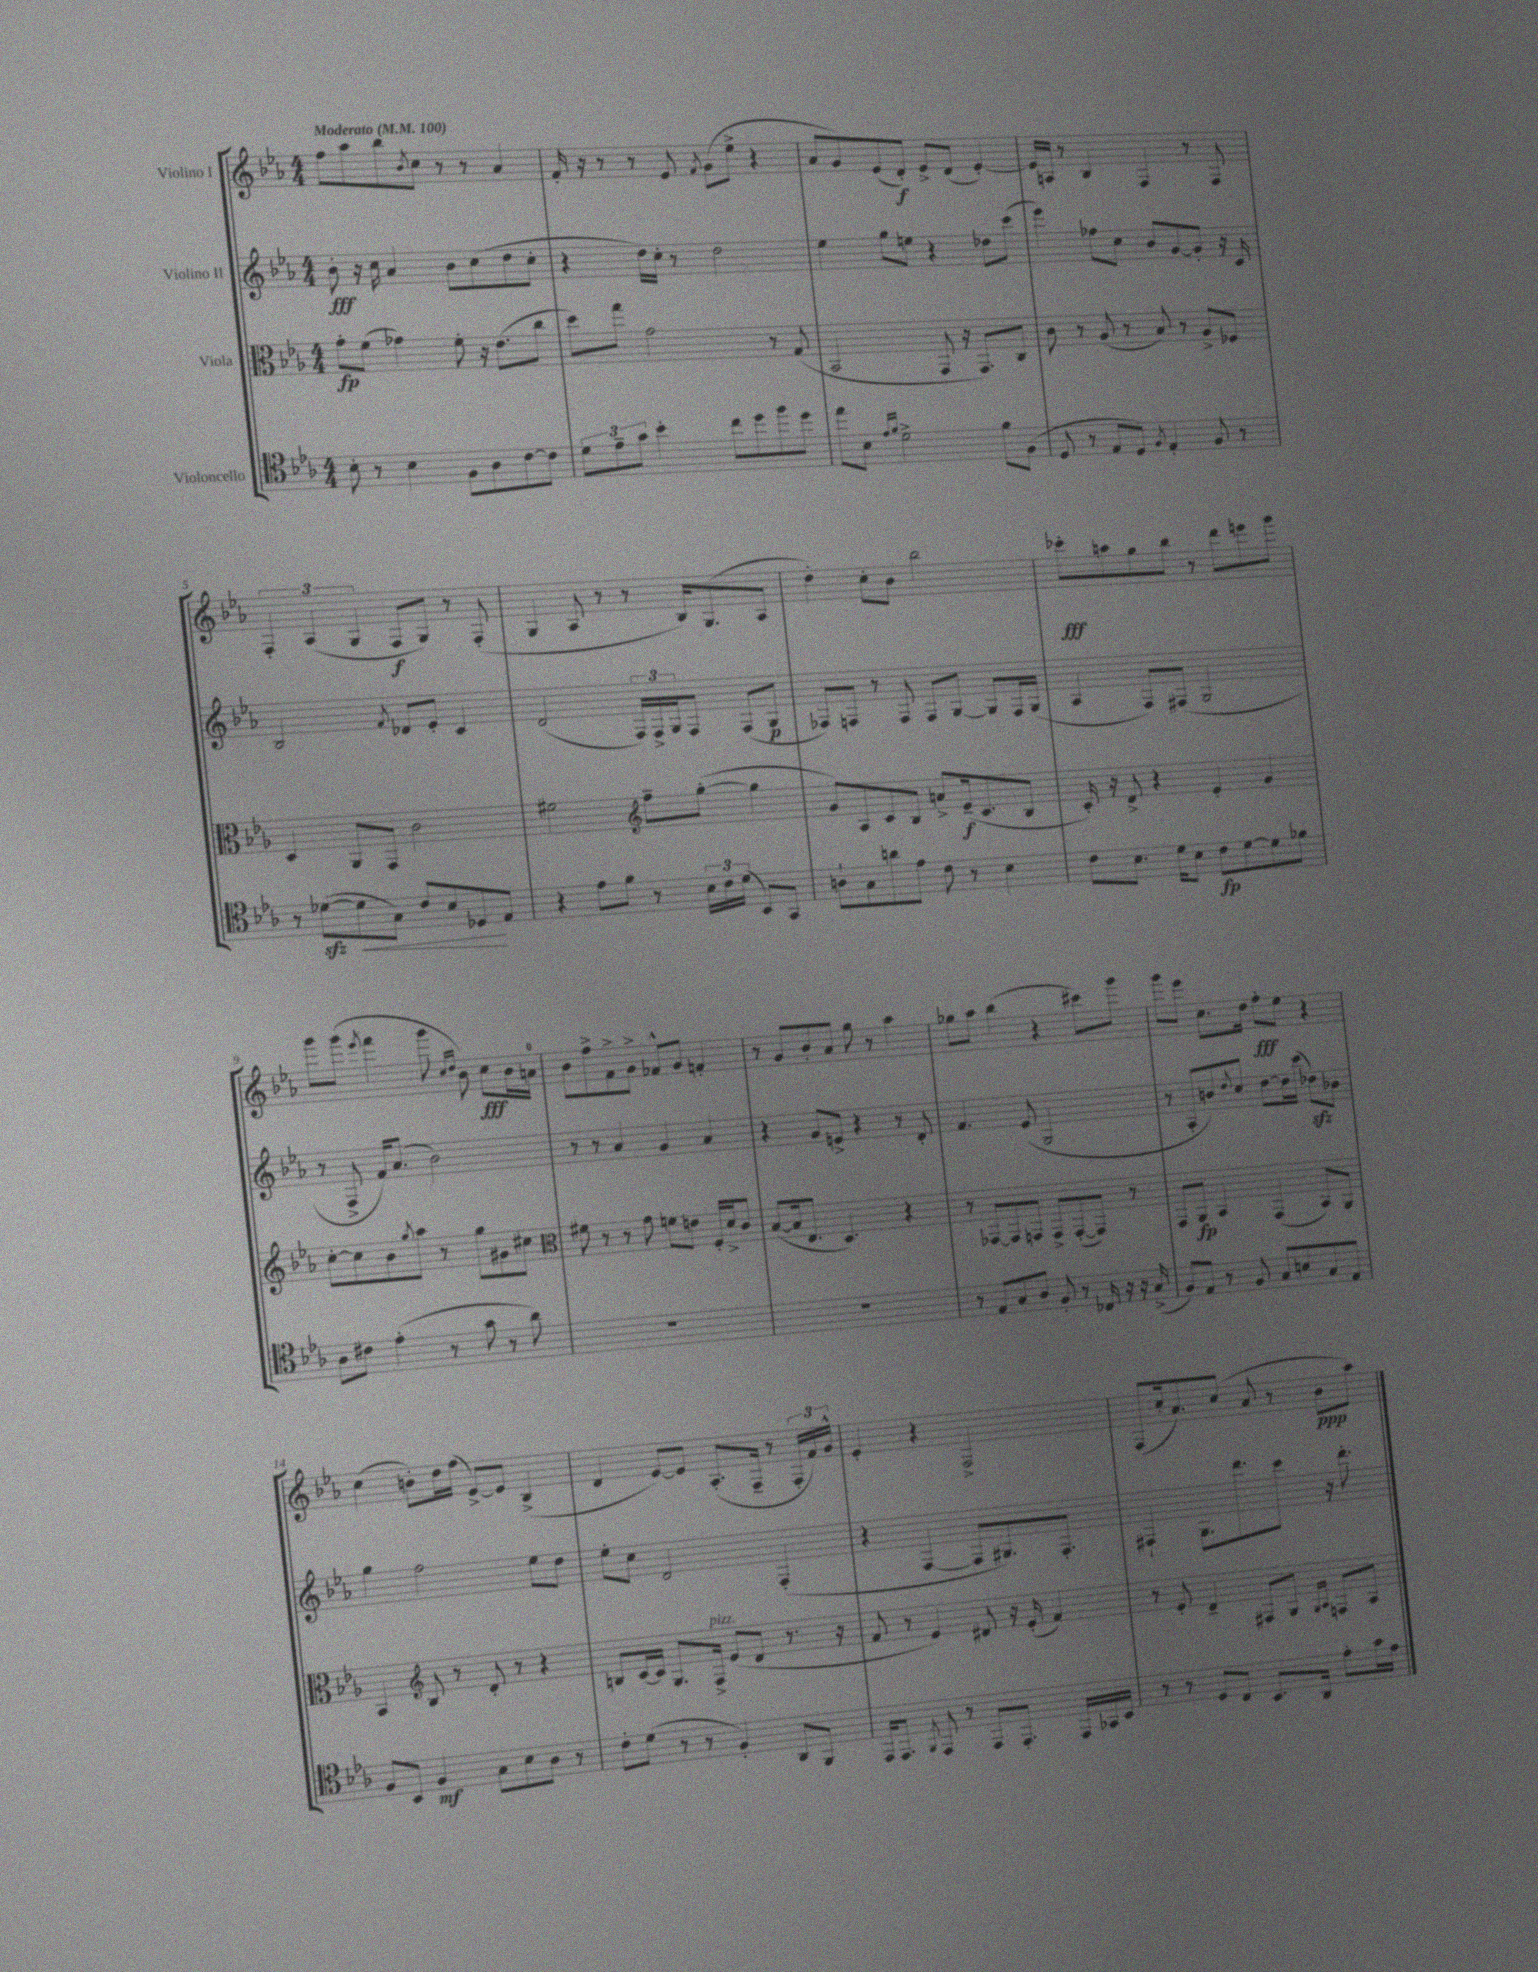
<<
\new StaffGroup <<
\new Staff = "s0" \with { instrumentName = "Violino I" } {
    \clef treble \key ees \major \numericTimeSignature \time 4/4 \tempo "Moderato" 4 = 100
    f''8 aes''8 bes''8 \acciaccatura { bes'8 } c''8 r8 r8 aes'4 |
    f'16-. r16 r8 r8 ees'8 \acciaccatura { f'8 } g'8( ees''8-> r4 |
    aes'8 g'8) ees'8( d'8-.\f) ees'8-> d'8( ees'4~-.) |
    ees'16 a16 r8 bes4 f4 r8 f8 |
    \tuplet 3/2 { f4-. aes4( g4 } f8\f g8) r8 f8-.( |
    g4 aes8 r8 r8 bes16) g8.( aes8 |
    d''4-.) c''8-. bes'8 bes''2 |
    ces'''8-.\fff a''8 g''8 bes''8 r8 d'''8 e'''8 g'''8 |
    g'''8 g'''8( \acciaccatura { ees'''8 } f'''4 g'''8 \grace { c''16 d''16 } bes'8) c''8\fff bes'16 a'16-0 |
    bes'8 f''8-> f'8-> g'8-> fes'8-^ g'8 f'4-. |
    r8 g'8 bes'8-. aes'8 g''8 r8 aes''4 |
    ges''8 aes''8 bes''4( r4 cis'''8) g'''8 |
    g'''8 ees'''8 c''8. d''16 f''8-.\fff ees''8 r4 |
    c''4( b'8-.) d''16 f''16( ees'8~->) ees'8 bes4->( |
    d'4 ees'8~) ees'8 aes8.-.( f16-- r8 \tuplet 3/2 { f16-. f'16) g'16-^ } |
    ees'4-. r4 f2-> |
    f8( c''16-. aes'8.) c''8( aes'8 r8 bes'8\ppp aes''8) \bar "|." |
}
\new Staff = "s1" \with { instrumentName = "Violino II" } {
    \clef treble \key ees \major \numericTimeSignature \time 4/4
    bes'8-.\fff r16 c''16 aes'4 bes'8 c''8( d''8 c''8-. |
    r4 d''16) c''16-. r8 d''2 |
    ees''4 g''8 e''8 r4 des''8 c'''8( |
    ees'''4) fes''8 c''8 bes'8 g'8~ g'8-. r16 c'16 |
    bes2 \acciaccatura { f'8 } des'8 ees'8-. c'4 |
    d'2( \tuplet 3/2 { f16) f16-> g16 } f8 f8( g8\p |
    fes8) f8 r8 f8 f8 g8~ g8 f16 g16( |
    aes4 f8) fis8( g2 |
    r8 f8-> f'16) aes'8.( bes'2) |
    r8 r8 aes'4 g'4 aes'4 |
    r4 g'8 e'8-> r4 r8 d'8-. |
    f'4. ees'8( g2 |
    r8 aes8-. b'8) \appoggiatura { d''8 } c''8 d''8~ d''16 c'''16( des''8\sfz) bes'8 |
    g''4 f''2 ees''8 d''8 |
    ees''8-. c''8 d'2 f4-.( |
    r4 f4~ f8 gis8.) f8.-. |
    fis4-! g8. d'''8. c'''8 r16 d'''8.-. \bar "|." |
}
\new Staff = "s2" \with { instrumentName = "Viola" } {
    \clef alto \key ees \major \numericTimeSignature \time 4/4
    g'8-.\fp f'8( ges'4) f'8-. r16 ees'8.( c''8 |
    d''8) g''8 g'2 r8 g8( |
    bes,2 g,8 r16 g,8.) c8 |
    c'8 r8 aes8( r8 bes8) r8 aes8-> fes8 |
    d4 aes,8 g,8 c'2 |
    fis'2 \clef treble f''8-- g''8~-.( g''4 |
    g'8) aes8 c'8 bes8 a'8-> ees'16--\f( c'8. bes8 |
    c'16-.) r16 d'8-> r4 ees'4-. g'4 |
    c''8~-. c''8 bes'8 \acciaccatura { g''8 } aes''8 r8 g''8 gis'8 cis''8 |
    \clef alto fis'8 r8 r8 g'8 f'8 e'8 f16-. d'16-> c'8 |
    bes8~( bes16 ees8. d4.) r4 |
    r8 ges,8~ ges,8 g,8 g,8-> g,8~-.( g,8) r8 |
    g,8 aes,8\fp bes,4 g,4( bes,8) aes,8 |
    bes,4 \clef treble bes8 r8 d'8-. r8 r4 |
    b8 c'16~ c'16 g8. f16->^\markup { \italic "pizz." } ees'8( d'8 r8. r16 |
    f'8 r8 ees'4) dis'8 r16 ees'16-.( f'4) |
    r8 ees'8-. d'4-- fis8 g8 \grace { g16 aes16 } f8 aes8 \bar "|." |
}
\new Staff = "s3" \with { instrumentName = "Violoncello" } {
    \clef tenor \key ees \major \numericTimeSignature \time 4/4
    bes8-. r8 bes4 f8 aes8 c'8~ c'8 |
    \tuplet 3/2 { d'8 ees'8-- g'8 } bes'4-. c''8 d''8 f''8 d''8 |
    ees''8 bes8 \grace { ees'16 f'16 } d'2-> f'8 f8( |
    d8 r8 ees8 d8) \acciaccatura { f8 } ees4-. f8 r8 |
    r8 des'8~\sfz( des'8\< g8) c'8 bes8 des8\! ees8 |
    r4 ees'8 f'8 r8 \tuplet 3/2 { bes16 c'16 d'16( } bes,8) g,8 |
    a8-! g8 a'8 ees'8 c'8 r8 bes4 |
    c'8 bes8. d'16 bes8 c'8\fp d'8~ d'8 fes'8 |
    aes8 cis'8 ees'4-.( r8 g'8 r8 aes'8) |
    R1 |
    R1 |
    r8 ees8 g8 aes8 f8-. r8 ces16 r16 r16 g16->( |
    f8) ees8 r8 f8 g8 b8 g8 ees8 |
    f8 bes,8 f4\mf g8 bes8 aes8 r8 |
    c'8-. d'8( r8 r8 f4-.) aes,8 f,8 |
    ees,16 ees,8. \acciaccatura { f,8 } ees,8 r8 ees,8 ees,8.-. ees,16 ges,16 bes,16 |
    r8 r8 d8 c8 bes,8. aes,16 ees'8-. g'16 ees'16 \bar "|." |
}
>>
>>
